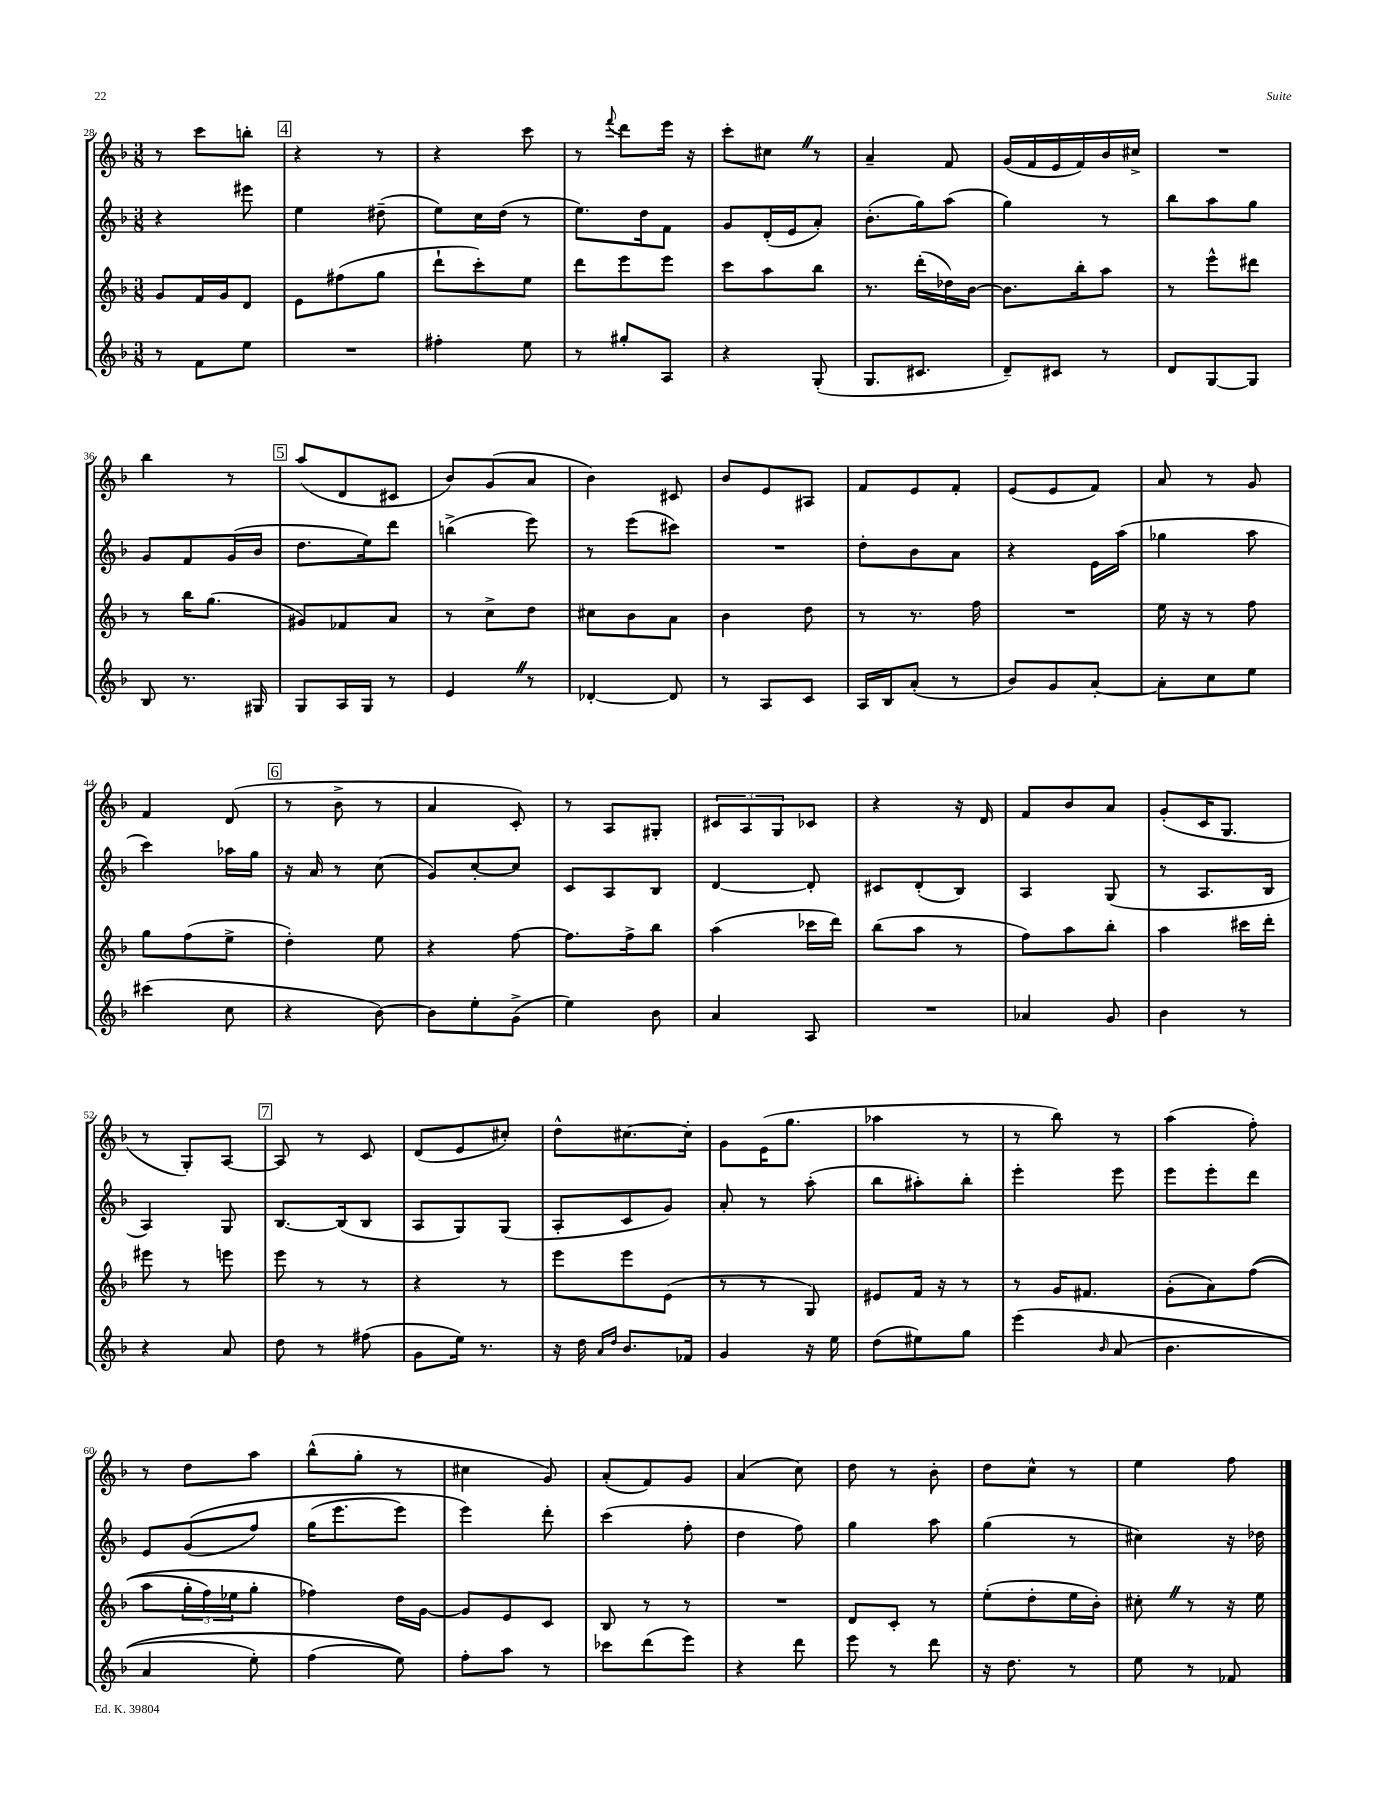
<<
\new StaffGroup <<
\new Staff = "s0" {
    \clef treble \key f \major \numericTimeSignature \time 3/8
    r8 c'''8 b''8-. |
    \mark \markup { \box "4" } r4 r8 |
    r4 c'''8 |
    r8 \appoggiatura { f'''8 } d'''8 e'''16 r16 |
    c'''8-. cis''8 \once \override BreathingSign.text = \markup { \musicglyph "scripts.caesura.straight" } \breathe r8 |
    a'4-- f'8 |
    g'16( f'16 e'16 f'16) bes'16 cis''16-> |
    R4. |
    bes''4 r8 |
    \mark \markup { \box "5" } a''8( d'8 cis'8 |
    bes'8) g'8( a'8 |
    bes'4) cis'8 |
    bes'8 e'8 ais8 |
    f'8 e'8 f'8-. |
    e'8( e'8 f'8) |
    a'8 r8 g'8 |
    f'4 d'8( |
    \mark \markup { \box "6" } r8 bes'8-> r8 |
    a'4 c'8-.) |
    r8 a8 gis8-. |
    \tuplet 3/2 { cis'8 a8 g8 } ces'8 |
    r4 r16 d'16 |
    f'8 bes'8 a'8 |
    g'8-.( c'16 g8. |
    r8 g8-.) a8~ |
    \mark \markup { \box "7" } a8 r8 c'8 |
    d'8( e'8 cis''8-.) |
    d''8-^ cis''8.~ cis''16-. |
    g'8 e'16( g''8. |
    aes''4 r8 |
    r8 bes''8) r8 |
    a''4( f''8-.) |
    r8 d''8 a''8 |
    bes''8-^( g''8-. r8 |
    cis''4 g'8) |
    a'8-.( f'8) g'8 |
    a'4( c''8) |
    d''8 r8 bes'8-. |
    d''8 c''8-^ r8 |
    e''4 f''8 \bar "|." |
}
\new Staff = "s1" {
    \clef treble \key f \major \numericTimeSignature \time 3/8
    r4 eis'''8 |
    \mark \markup { \box "4" } e''4 dis''8--( |
    e''8) c''16 d''16( r8 |
    e''8.) d''16 f'8 |
    g'8 d'16-.( e'16 a'8-.) |
    bes'8.-.( g''16) a''8( |
    g''4) r8 |
    bes''8 a''8 g''8 |
    g'8 f'8 g'16( bes'16 |
    \mark \markup { \box "5" } d''8. e''16) d'''8 |
    b''4->( e'''8) |
    r8 e'''8( cis'''8) |
    R4. |
    d''8-. bes'8 a'8 |
    r4 e'16 a''16( |
    ges''4 a''8 |
    c'''4) aes''16 g''16 |
    \mark \markup { \box "6" } r16 a'16 r8 c''8( |
    g'8) c''8~-. c''8 |
    c'8 a8 bes8 |
    d'4~ d'8-. |
    cis'8 d'8-.( bes8) |
    a4 g8( |
    r8 a8. bes16 |
    a4) g8 |
    \mark \markup { \box "7" } bes8.~ bes16( bes8 |
    a8 g8) g8( |
    a8-. c'8 g'8) |
    a'8-. r8 a''8-.( |
    bes''8 ais''8-.) bes''8-. |
    e'''4-. e'''8 |
    e'''8 e'''8-. d'''8 |
    e'8 g'8(\( f''8) |
    g''16( e'''8. e'''8) |
    e'''4\) d'''8-. |
    c'''4( f''8-. |
    d''4 f''8) |
    g''4 a''8 |
    g''4( r8 |
    cis''4) r16 des''16 \bar "|." |
}
\new Staff = "s2" {
    \clef treble \key f \major \numericTimeSignature \time 3/8
    g'8 f'16 g'16 d'8 |
    \mark \markup { \box "4" } e'8 fis''8( g''8 |
    d'''8-! c'''8-.) e''8 |
    d'''8 e'''8 e'''8 |
    c'''8 a''8 bes''8 |
    r8. d'''16-.( des''16) bes'16~ |
    bes'8. bes''16-. a''8 |
    r8 e'''8-^ dis'''8 |
    r8 bes''16 g''8.( |
    \mark \markup { \box "5" } gis'8) fes'8 a'8 |
    r8 c''8-> d''8 |
    cis''8 bes'8 a'8 |
    bes'4 d''8 |
    r8 r8. f''16 |
    R4. |
    e''16 r16 r8 f''8 |
    g''8 f''8( e''8-> |
    \mark \markup { \box "6" } d''4-.) e''8 |
    r4 f''8~ |
    f''8. f''16-> bes''8 |
    a''4( ces'''16 d'''16) |
    bes''8( a''8 r8 |
    f''8) a''8 bes''8-. |
    a''4 cis'''16 d'''16-. |
    eis'''8 r8 e'''8 |
    \mark \markup { \box "7" } e'''8 r8 r8 |
    r4 r8 |
    e'''8 e'''8 e'8( |
    r8 r8 g8) |
    eis'8 f'16 r16 r8 |
    r8 g'16 fis'8. |
    g'8-.( a'8) f''8(\( |
    a''8 \tuplet 3/2 { g''16-. f''16) ees''16 } g''8-. |
    fes''4\) d''16 g'16~ |
    g'8 e'8 c'8 |
    bes8 r8 r8 |
    R4. |
    d'8 c'8-. r8 |
    e''8-.( d''8-. e''16 bes'16-.) |
    cis''8-. \once \override BreathingSign.text = \markup { \musicglyph "scripts.caesura.straight" } \breathe r8 r16 e''16 \bar "|." |
}
\new Staff = "s3" {
    \clef treble \key f \major \numericTimeSignature \time 3/8
    r8 f'8 e''8 |
    \mark \markup { \box "4" } R4. |
    fis''4-. e''8 |
    r8 gis''8-. a8 |
    r4 g8-.( |
    g8. cis'8. |
    d'8--) cis'8 r8 |
    d'8 g8~ g8 |
    bes8 r8. gis16 |
    \mark \markup { \box "5" } g8 a16 g16 r8 |
    e'4 \once \override BreathingSign.text = \markup { \musicglyph "scripts.caesura.straight" } \breathe r8 |
    des'4~-. des'8 |
    r8 a8 c'8 |
    a16 bes16 a'8-.( r8 |
    bes'8) g'8 a'8~-. |
    a'8-. c''8 e''8 |
    cis'''4( c''8 |
    \mark \markup { \box "6" } r4 bes'8~) |
    bes'8 e''8-. g'8->( |
    e''4) bes'8 |
    a'4 a8 |
    R4. |
    aes'4 g'8 |
    bes'4 r8 |
    r4 a'8 |
    \mark \markup { \box "7" } d''8 r8 fis''8( |
    g'8 e''16) r8. |
    r16 d''16 \grace { a'16 d''16 } bes'8. fes'16 |
    g'4 r16 e''16 |
    d''8( eis''8) g''8 |
    e'''4\( \grace { bes'16 } a'8( |
    bes'4. |
    a'4 e''8-.) |
    f''4( e''8)\) |
    f''8-. a''8 r8 |
    ces'''8 d'''8( e'''8) |
    r4 d'''8 |
    e'''8 r8 d'''8 |
    r16 d''8. r8 |
    e''8 r8 fes'8 \bar "|." |
}
>>
>>
\layout { \context { \Score currentBarNumber = #28 } }
